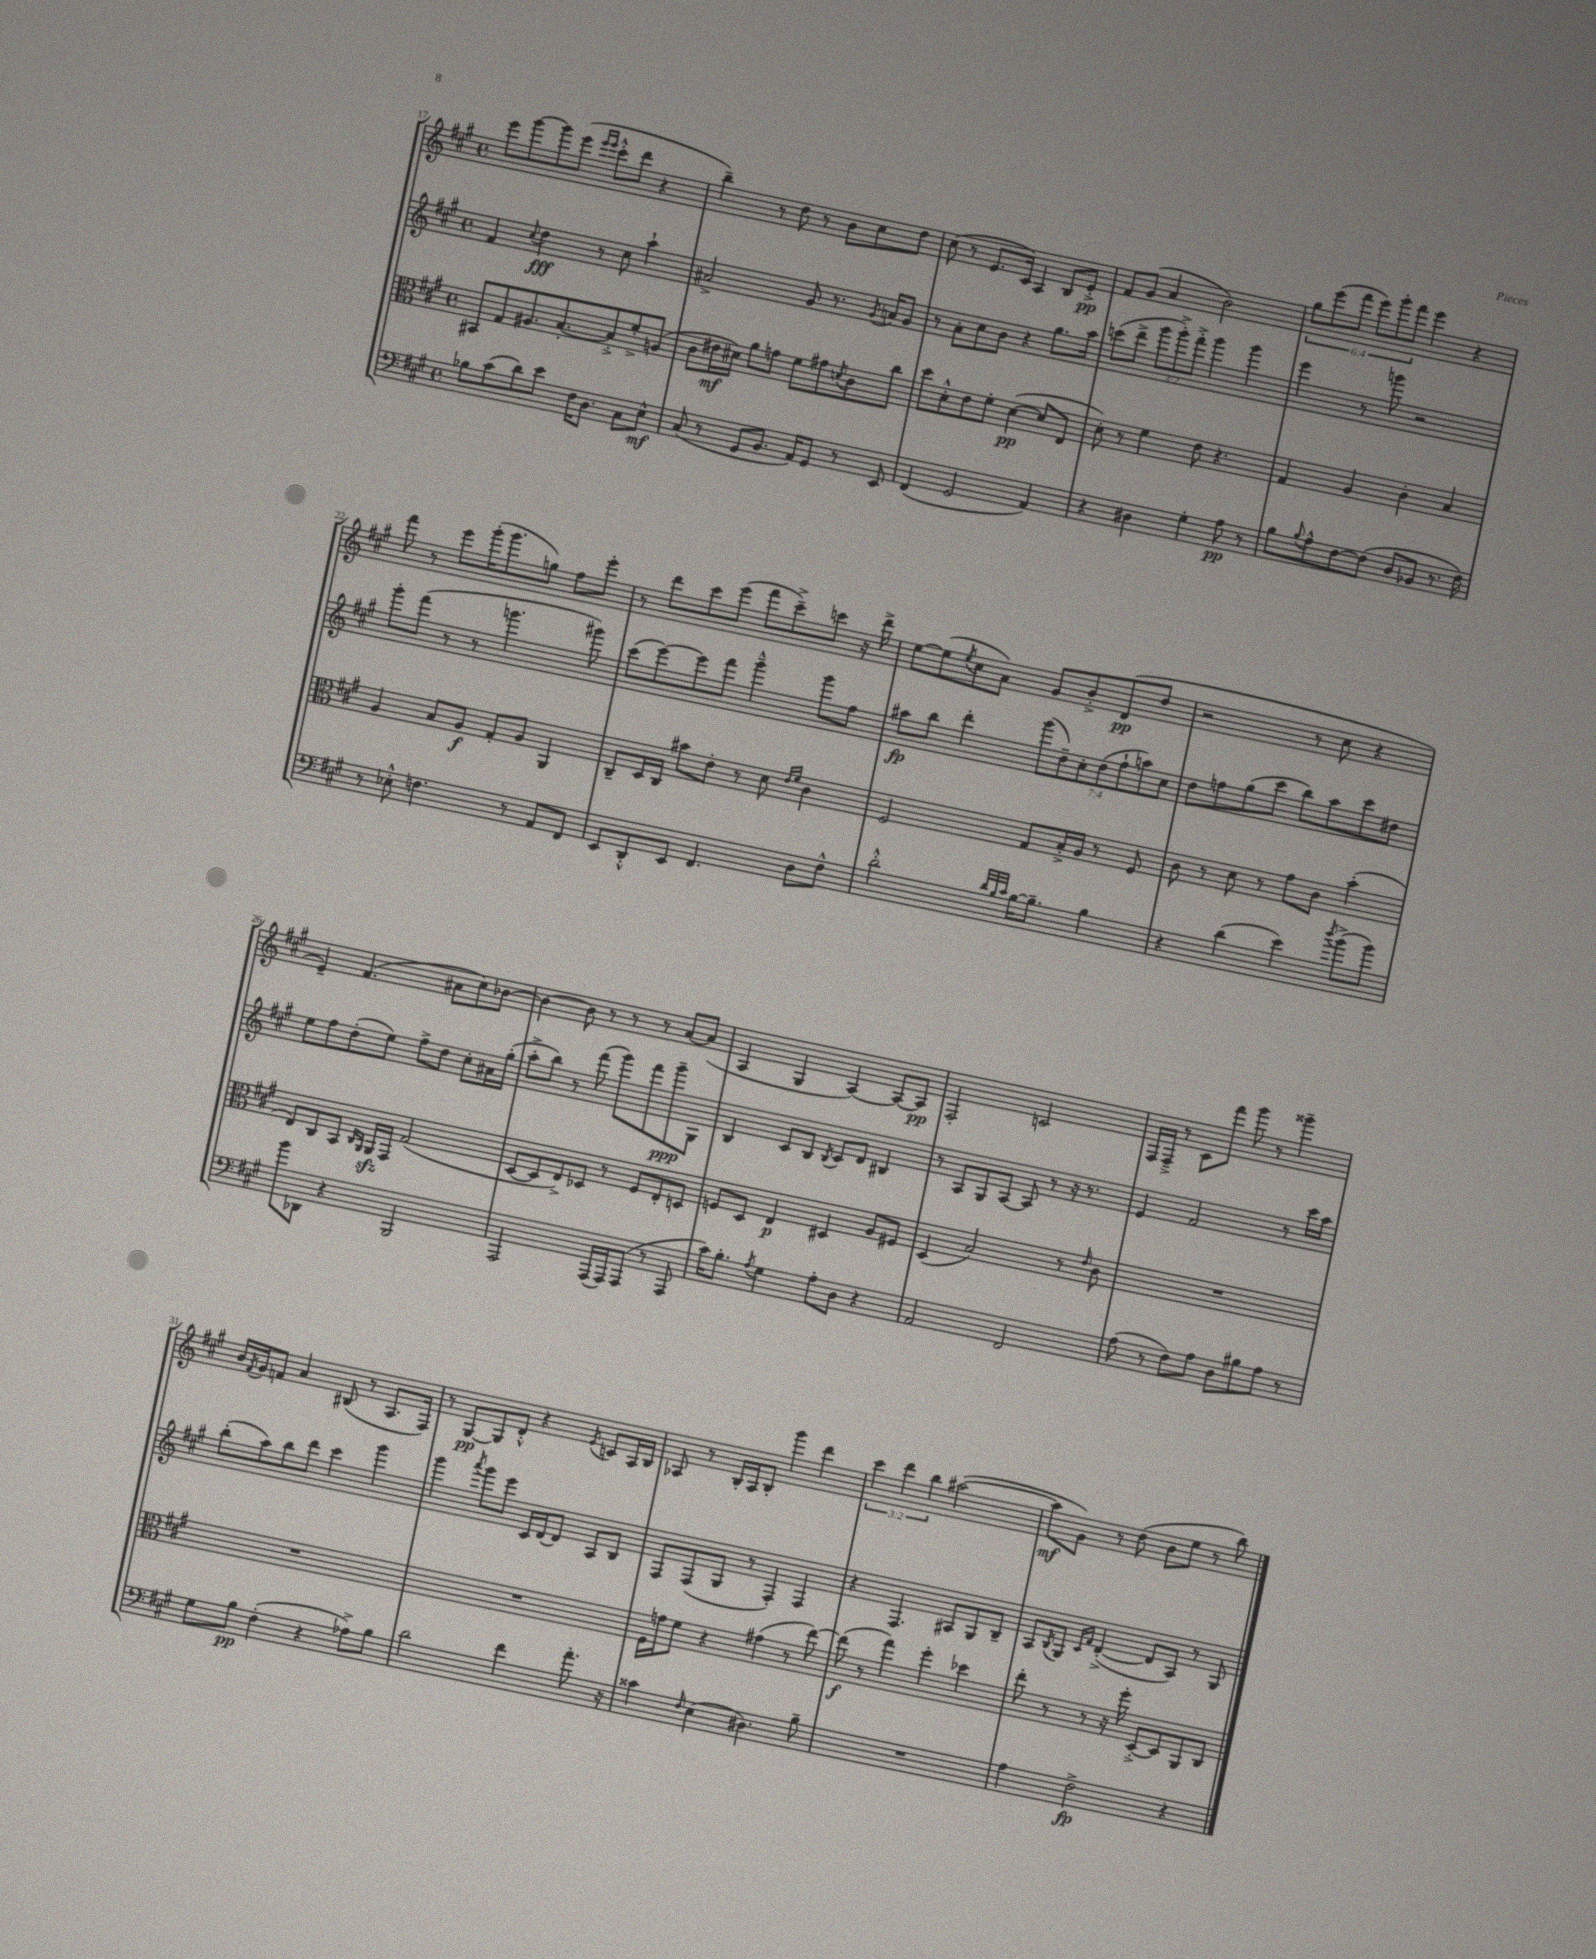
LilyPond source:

<<
\new StaffGroup <<
\new Staff = "s0" {
    \clef treble \key a \major \defaultTimeSignature \time 4/4 \override Staff.TupletNumber.text = #tuplet-number::calc-fraction-text
    e'''8 gis'''8~ gis'''8 e'''8( \grace { e'''16 e'''16 } cis'''8-.-^ d'''8 r4 |
    b''4--) r8 d''8 r8 b'8 cis''8 d''8 |
    cis''8( r8 e'8. cis'16) a4 b8 e'8-.->\pp |
    fis'8 gis'8( a'4 b'2) |
    \tuplet 6/4 { gis''8 e'''8( fis'''8 e'''8) gis'''8-. fis'''8 } e'''4 r4 |
    fis'''8 r8 e'''8 gis'''16-.( gis'''8. g''8) fis''8 e'''8-. |
    r8 d'''8 cis'''8 e'''8( fis'''8 cis'''8--->) c'''8 r16 d'''16-> |
    e''8~ e''8( \acciaccatura { e''8 } cis''8 a'8) gis'8 b'8-.-> d'8\pp( d''8 |
    r2 r8 cis''8 r4 |
    e'4--) fis'4.( ais'8 cis''8) bes'8~ |
    bes'4~ bes'8 r8 r8 r8 a'8~ a'8( |
    a4 gis4 a4~) a8~ a8\pp |
    fis2-. c'2 |
    fis16 fis16---> r8 cis'8 fis'''8 gis'''8 r8 gisis'''4-- |
    b'16 \acciaccatura { fis'8 } gis'16 f'8 a'4 bis8( r8 a8. fis16) |
    r8 gis8~\pp gis8 d'8-.-^ r4 \acciaccatura { e'8 } c'8 a16 b16 |
    aes8 r8 b16-. aes16 b8-. gis'''4 d'''4 |
    \tuplet 3/2 { cis'''4 d'''4 b''4 } ais''2~( |
    ais''8\mf gis'8) r8 d''8( b'8 e''8 r8 b''8) \bar "|." |
}
\new Staff = "s1" {
    \clef treble \key a \major \defaultTimeSignature \time 4/4 \override Staff.TupletNumber.text = #tuplet-number::calc-fraction-text
    fis'4 \appoggiatura { cis''8 } d''4\fff r8 cis''8 a''4-! |
    ais'2-> gis'8 r8. \acciaccatura { gis'8 } a'16 gis'8 |
    r8 a'8-. cis''8 b'8 r4 gis''8. a''16 |
    c'''8( d'''8-> \tuplet 3/2 { gis'''8 gis'''8-.->) fis'''8-.-> } gis'''4 gis'''4 |
    e'''4 r8 g'''8 r2 |
    gis'''8-. fis'''8( r8 r8 g'''4. gis'''8) |
    cis'''8( e'''8~) e'''8 fis'''8 gis'''4---^ gis'''8 fis''8 |
    ais''8\fp b''8 d'''4-. \tuplet 7/4 { gis'''8( d''8--) cis''8-. d''8( fis''8-! a''8) cis''8 } |
    d''8 f''8 gis''8( cis'''8 b''8) a''8 cis'''8 dis''8 |
    e''8 fis''8 d''8-.( e''8) fis''8-> d''8 cis''8-. ais'16 gis''16-.( |
    a''8-.-> b''8) r8 fis'''8( gis'''8) fis'''8 gis'''8--\ppp gis8 |
    b4 cis'8 b8 \acciaccatura { b8 } cis'8 d'8 bis4 |
    r8 a8 gis8 a8~ a8 r8 r16 r8. |
    e'4 fis'2 r8 cis'''16 a''16 |
    b''8-.( a''8) b''8 d'''8 cis'''4 gis'''4 |
    gis'''4 \acciaccatura { a'''8 } gis'''8 e'''8 cis'16 d'16~ d'8 a8 b8 |
    fis8 fis8( gis8 r8 fis4-.) fis4 |
    r4 fis4. ais8 gis8 b8-- |
    a8 \acciaccatura { b8 } gis8 \grace { cis'16 fis'16 } d'4~-.->( d'8 a8) r8 gis8 \bar "|." |
}
\new Staff = "s2" {
    \clef alto \key a \major \defaultTimeSignature \time 4/4
    bis,8 gis8 ais8. b8.~-. b8-.-> fis'8-.-> a8( |
    cis'8 eis'16\mf dis'16) a'8 g'8 fis'8 gis'8 \acciaccatura { d'8 } cis'8 cis''8 |
    d''8 d'8-.-^ e'8 fis'8-. d'4~\pp( d'8 e8 |
    d'8-.) r8 fis'4 e'8 r4. |
    gis4 a4 cis'4-. b4 |
    a4 b8 a8\f gis8-. a8 a,4 |
    cis8-- d16 cis16 bis'8 e'8-. r8 d'8 \grace { e'16 fis'16 } cis'4 |
    fis2 gis8 b16-.-> a16 r8 fis8 |
    cis'8 r8 d'8 r8 gis'8 cis'8 b'4-.( |
    e8) cis8 b,8 \grace { cis16 a,16 } a,16\sfz gis,16 gis2( |
    d8~ d8 e8->) des8 r8 fis8 e8-. d8 |
    f8 d8 e4\p dis4 a8 fis8 |
    d4( b2) r8 \grace { e'16 } cis'8 |
    R1 |
    R1 |
    R1 |
    fis16 g'16 fis'8 r4 gis'4( r8 e''8~) |
    e''8\f( r8 gis''4) fis''4-. des''4 |
    e''8-. r8 r8 r16 fis''16-. d8~-.-> d8 a,8 cis8 \bar "|." |
}
\new Staff = "s3" {
    \clef bass \key a \major \defaultTimeSignature \time 4/4
    bes8 cis'8( d'8) e'8 fis16 d8. cis8 e8-^\mf |
    cis8( r8 gis,8 b,8. a,16) gis,8 r8 e,8 |
    fis,4( gis,2 a,4) |
    r4 dis4 gis4-. a8\pp r8 |
    b8 \appoggiatura { b8 } a8-^ fis8~ fis8( d8 bes,8 r8. fis16) |
    r8 ees8-.-^ f4. r8 a,8 fis,8 |
    e,8 d,8-.-^ e,8 fis,4. d8 fis8-^ |
    d'2-.-^ \grace { d'32 b32 cis'32 } b16~ b8.-- b4 |
    r4 d'4( e'4) \acciaccatura { d''8 } b'8->( b'8) |
    b'8 des,8 r4 b,,2 |
    a,,2 a,,16( a,,16) a,,8( r8 a,,8 |
    cis'16) b8.-. \acciaccatura { a8 } gis4 a8-. d8 r4 |
    a,2 fis,2 |
    a8( r8 fis8) a8 d8 bis8 a8 r8 |
    gis8 b8\pp fis4-.( r4 aes8->) b8 |
    d'2 fis'4 a'8.-. r16 |
    cisis'4 \grace { fis16 } e4( dis4.) b8-- |
    R1 |
    a4 fis2->\fp r4 \bar "|." |
}
>>
>>
\layout { \context { \Score currentBarNumber = #17 } }
